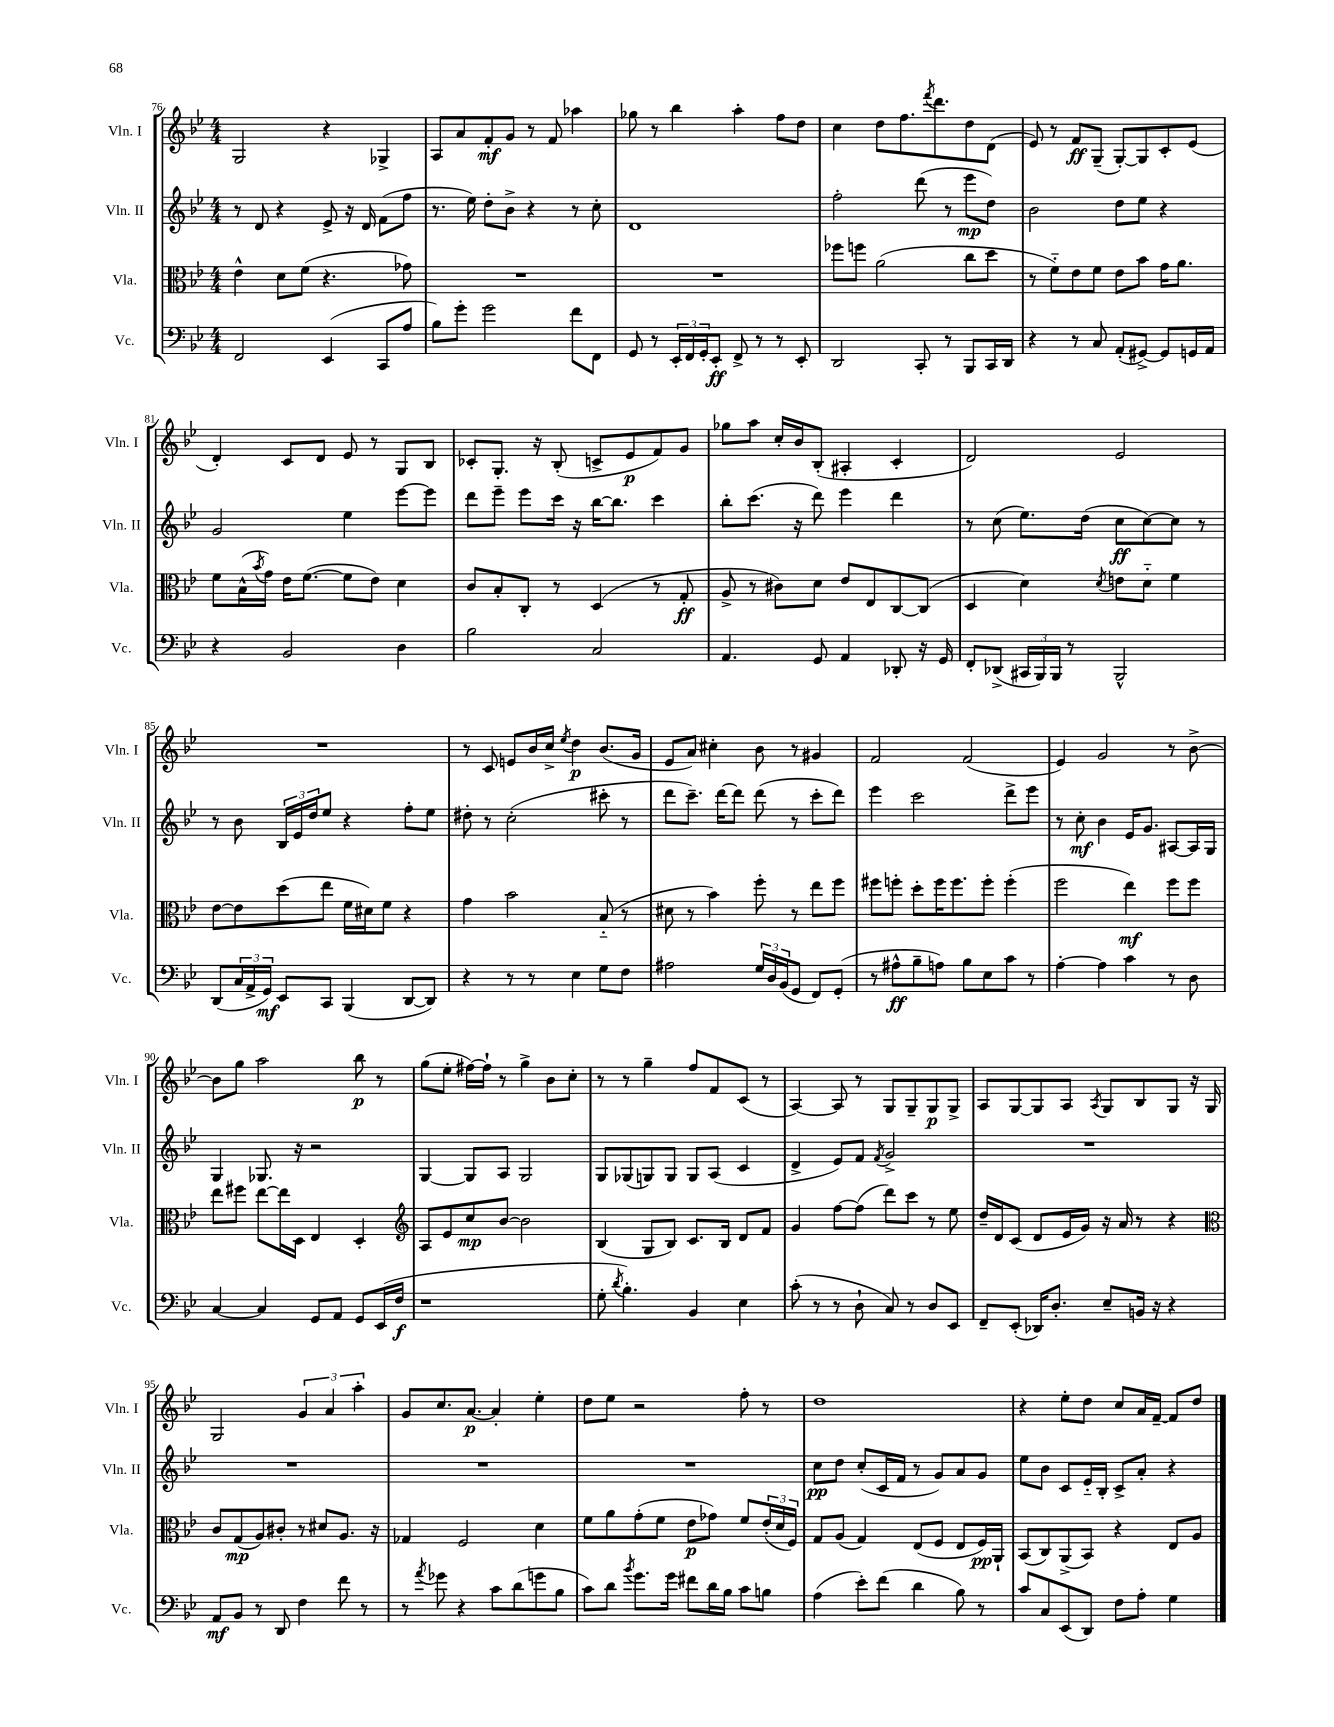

**kern	**dynam	**kern	**dynam	**kern	**dynam	**kern	**dynam
*part4	*part4	*part3	*part3	*part2	*part2	*part1	*part1
*staff4	*staff4	*staff3	*staff3	*staff2	*staff2	*staff1	*staff1
*I"Vc.	*	*I"Vla.	*	*I"Vln. II	*	*I"Vln. I	*
*I'Vc.	*	*I'Vla.	*	*I'Vln. II	*	*I'Vln. I	*
*clefF4	*	*clefC3	*	*clefG2	*	*clefG2	*
*k[b-e-]	*	*k[b-e-]	*	*k[b-e-]	*	*k[b-e-]	*
*M4/4	*	*M4/4	*	*M4/4	*	*M4/4	*
=76	=76	=76	=76	=76	=76	=76	=76
2FF/	.	4e-^^\	.	8r	.	2G/	.
.	.	.	.	8d/	.	.	.
.	.	8d\L	.	4r	.	.	.
.	.	(8f\J	.	.	.	.	.
(4EE-/	.	4.r	.	8e-^/	.	4r	.
.	.	.	.	16r	.	.	.
.	.	.	.	16d/	.	.	.
8CC/L	.	.	.	(8f\L	.	4G-X^/	.
8A/J	.	8g-X\)	.	8ff\J	.	.	.
=77	=77	=77	=77	=77	=77	=77	=77
8B-\L)	.	1r	.	8.r	.	8A/L	.
8g'\J	.	.	.	.	.	8a/	.
.	.	.	.	16ee-\)	.	.	.
2g\	.	.	.	8dd'\L	.	8f'/	mf
.	.	.	.	8b-^\J	.	8g/J	.
.	.	.	.	4r	.	8r	.
.	.	.	.	.	.	8f/	.
8f\L	.	.	.	8r	.	4aa-X\	.
8FF\J	.	.	.	8cc'\	.	.	.
=78	=78	=78	=78	=78	=78	=78	=78
8GG/	.	1r	.	1d	.	8gg-X\	.
8r	.	.	.	.	.	8r	.
24EE-'/LL	.	.	.	.	.	4bb-\	.
24FF/	.	.	.	.	.	.	.
24GG'/J	.	.	.	.	.	.	.
8EE-'/J	ff	.	.	.	.	.	.
8FF^/	.	.	.	.	.	4aa'\	.
8r	.	.	.	.	.	.	.
8r	.	.	.	.	.	8ff\L	.
8EE-'/	.	.	.	.	.	8dd\J	.
=79	=79	=79	=79	=79	=79	=79	=79
2DD/	.	8ff-X\L	.	2ff'\	.	4cc\	.
.	.	8ffn\J	.	.	.	.	.
.	.	(2a\	.	.	.	8dd\L	.
.	.	.	.	.	.	8.ff\	.
8CC'/	.	.	.	(8ddd\	.	.	.
.	.	.	.	.	.	8qfff/	.
.	.	.	.	.	.	8.ddd\	.
8r	.	.	.	8r	.	.	.
8BBB-/L	.	8cc\L	.	8eee-\L	mp	8dd\	.
16CC/L	.	8dd\J	.	8dd\J)	.	(8d\J	.
16DD/JJ	.	.	.	.	.	.	.
=80	=80	=80	=80	=80	=80	=80	=80
4r	.	8r	.	2b-\	.	8e-/)	.
.	.	8f\L)	.	.	.	8r	.
8r	.	8e-\	.	.	.	8f/L	ff
8C/	.	8f\J	.	.	.	(8G~/J	.
(8AA'/L	.	8e-\L	.	8dd\L	.	[8G'/L)	.
[8GG#X^/J)	.	8b-\J	.	8ee-\J	.	8G/]	.
8GG#/L]	.	16g\KL	.	4r	.	8c'/	.
.	.	8.a\J	.	.	.	.	.
16GGn/L	.	.	.	.	.	(8e-/J	.
16AA/JJ	.	.	.	.	.	.	.
!!LO:LB:g=z
=81	=81	=81	=81	=81	=81	=81	=81
4r	.	8f\L	.	2g/	.	4d'/)	.
.	.	(16B-^^\L	.	.	.	.	.
.	.	8qb-/	.	.	.	.	.
.	.	16g\JJ)	.	.	.	.	.
2BB-/	.	16e-\KL	.	.	.	8c/L	.
.	.	([8.f\J	.	.	.	.	.
.	.	.	.	.	.	8d/J	.
.	.	8f\L]	.	4ee-\	.	8e-/	.
.	.	8e-\J)	.	.	.	8r	.
4D\	.	4d\	.	[8eee-\L	.	8G/L	.
.	.	.	.	8eee-\J]	.	8B-/J	.
=82	=82	=82	=82	=82	=82	=82	=82
2B-\	.	8c/L	.	8ddd\L	.	8c-X'/L	.
.	.	8B-'/	.	8eee-~\J	.	8.G'/J	.
.	.	8C'/J	.	8eee-\L	.	.	.
.	.	.	.	.	.	16r	.
.	.	8r	.	16ccc\Jk	.	(8B-'/	.
.	.	.	.	16r	.	.	.
2C/	.	(4D/	.	[16bb-\KL	.	8cn^/L	.
.	.	.	.	8.bb-\J]	.	.	.
.	.	.	.	.	.	8e-/	p
.	.	8r	.	4ccc\	.	8f/)	.
.	.	8G'/	ff	.	.	8g/J	.
=83	=83	=83	=83	=83	=83	=83	=83
4.AA/	.	8A^/	.	8bb-'\L	.	8gg-X\L	.
.	.	8r	.	(8.ccc\J	.	8aa\J	.
.	.	8c#X\L)	.	.	.	16cc'/LL	.
.	.	.	.	16r	.	16b-/J	.
8GG/	.	8d\J	.	8ddd\)	.	(8B-'/J	.
4AA/	.	8e-/L	.	4eee-\	.	4A#X'/	.
.	.	8E-/	.	.	.	.	.
8DD-X'/	.	[8C/	.	4ddd\	.	4c'/	.
16r	.	(8C/J]	.	.	.	.	.
16GG/	.	.	.	.	.	.	.
=84	=84	=84	=84	=84	=84	=84	=84
8FF'/L	.	4D/	.	8r	.	2d/)	.
(8DD-X^/J	.	.	.	(8cc\	.	.	.
24CC#X/LL	.	4d\)	.	8.ee-\L)	.	.	.
24BBB-/)	.	.	.	.	.	.	.
24BBB-/JJ	.	.	.	.	.	.	.
8r	.	.	.	.	.	.	.
.	.	.	.	(16dd\Jk	.	.	.
.	.	8qd/	.	.	.	.	.
2BBB-^^/	.	8en\L	.	8cc\L	ff	2e-/	.
.	.	8d\J	.	[8cc\)	.	.	.
.	.	4f\	.	8cc\J]	.	.	.
.	.	.	.	8r	.	.	.
!!LO:LB:g=z
=85	=85	=85	=85	=85	=85	=85	=85
(8DD/L	.	[8e-\L	.	8r	.	1r	.
24C/L	.	8e-\]	.	8b-\	.	.	.
24AA^/	.	.	.	.	.	.	.
24GG/JJ)	mf	.	.	.	.	.	.
8EE-/L	.	(8dd\	.	24B-/LL	.	.	.
.	.	.	.	24e-/	.	.	.
.	.	.	.	24dd/J	.	.	.
8CC/J	.	8ee-\J	.	8ee-/J	.	.	.
(4BBB-/	.	16f\LL	.	4r	.	.	.
.	.	16d#X\J)	.	.	.	.	.
.	.	8f\J	.	.	.	.	.
[8DD/L	.	4r	.	8ff'\L	.	.	.
8DD/J])	.	.	.	8ee-\J	.	.	.
=86	=86	=86	=86	=86	=86	=86	=86
4r	.	4g\	.	8dd#X'\	.	8r	.
.	.	.	.	8r	.	8c/	.
8r	.	2b-\	.	(2cc'\	.	8en/L	.
8r	.	.	.	.	.	16b-/L	.
.	.	.	.	.	.	16cc^/JJ	.
.	.	.	.	.	.	8qee-/	.
4E-\	.	.	.	.	.	4dd\	p
8G\L	.	(8B-/	.	8ccc#X'\	.	(8.b-/L	.
8F\J	.	8r	.	8r	.	.	.
.	.	.	.	.	.	16g/Jk	.
=87	=87	=87	=87	=87	=87	=87	=87
2A#X\	.	8d#X\	.	8ddd\L	.	8e-/L	.
.	.	8r	.	8.ccc~\J)	.	8a/J)	.
.	.	4b-\)	.	.	.	4cc#X'\	.
.	.	.	.	[16ddd\KL	.	.	.
.	.	.	.	8ddd\J]	.	.	.
24G/LL	.	8ff'\	.	(8ddd\	.	8b-\	.
24D/	.	.	.	.	.	.	.
(24BB-/J	.	.	.	.	.	.	.
8GG/J	.	8r	.	8r	.	8r	.
8FF/L)	.	8ee-\L	.	8ccc'\L	.	4g#X/	.
(8GG'/J	.	8ff\J	.	8ddd\J)	.	.	.
=88	=88	=88	=88	=88	=88	=88	=88
8r	.	8ff#X\L	.	4eee-\	.	2f/	.
8A#X^^\L	ff	8ffn'\J	.	.	.	.	.
8B-~\	.	8dd'\L	.	2ccc\	.	.	.
8An\J)	.	16ff\K	.	.	.	.	.
.	.	8.ff\	.	.	.	.	.
8B-\L	.	.	.	.	.	(2f/	.
8E-\	.	8ff'\J	.	.	.	.	.
8c\J	.	(4ff'\	.	8ddd^\L	.	.	.
8r	.	.	.	8eee-\J	.	.	.
=89	=89	=89	=89	=89	=89	=89	=89
[4A'\	.	2ff\	.	8r	.	4e-/)	.
.	.	.	.	8cc'\	mf	.	.
4A\]	.	.	.	4b-\	.	2g/	.
4c\	.	4ee-\)	mf	16e-/KL	.	.	.
.	.	.	.	8.g/J	.	.	.
8r	.	8ff\L	.	[8A#X/L	.	8r	.
8D\	.	8ff\J	.	16A#/L]	.	[8b-^\	.
.	.	.	.	16G/JJ	.	.	.
!!LO:LB:g=z
=90	=90	=90	=90	=90	=90	=90	=90
[4C/	.	8ee-\L	.	4G/	.	8b-\L]	.
.	.	8ff#X\J	.	.	.	8gg\J	.
4C/]	.	[8ee-\L	.	8.G-X/	.	2aa\	.
.	.	16ee-\L]	.	.	.	.	.
.	.	16D\JJ	.	16r	.	.	.
8GG/L	.	4E-/	.	2r	.	.	.
8AA/J	.	.	.	.	.	.	.
8GG/L	.	4D'/	.	.	.	8bb-\	p
(16EE-/L	.	.	.	.	.	8r	.
16F/JJ	f	.	.	.	.	.	.
=91	=91	=91	=91	=91	=91	=91	=91
*	*	*clefG2	*	*	*	*	*
1r	.	8A/L	.	[4G/	.	(8gg\L	.
.	.	8e-/	.	.	.	8ee-'\J	.
.	.	8cc/	mp	8G/L]	.	[16ff#X\LL)	.
.	.	.	.	.	.	16ff#`\JJ]	.
.	.	[8b-/J	.	8A/J	.	8r	.
.	.	2b-\]	.	2G/	.	4gg^\	.
.	.	.	.	.	.	8b-\L	.
.	.	.	.	.	.	8cc'\J	.
=92	=92	=92	=92	=92	=92	=92	=92
8G'\	.	(4B-/	.	8G/L	.	8r	.
8qd/	.	.	.	.	.	.	.
4.B-'\)	.	.	.	(8G-X/	.	8r	.
.	.	8G/L	.	8Gn/)	.	4gg~\	.
.	.	8B-/J)	.	8G/J	.	.	.
4BB-/	.	8.c/L	.	8G/L	.	8ff/L	.
.	.	.	.	(8A/J	.	8f/	.
.	.	16B-/Jk	.	.	.	.	.
4E-\	.	8d/L	.	4c/	.	(8c/J	.
.	.	8f/J	.	.	.	8r	.
=93	=93	=93	=93	=93	=93	=93	=93
(8c'\	.	4g/	.	4d^/	.	[4A/)	.
8r	.	.	.	.	.	.	.
8r	.	[8ff\L	.	8e-/L)	.	8A/]	.
8D`\	.	(8ff\J]	.	8f/J	.	8r	.
.	.	.	.	8qf/	.	.	.
8C/)	.	8ddd\L)	.	2g^/	.	8G/L	.
8r	.	8ccc\J	.	.	.	8G~/	.
8D/L	.	8r	.	.	.	8G/	p
8EE-/J	.	8ee-\	.	.	.	8G^/J	.
=94	=94	=94	=94	=94	=94	=94	=94
8FF~/L	.	16dd~/LL	.	1r	.	8A/L	.
.	.	16d/J	.	.	.	.	.
(8EE-'/J	.	(8c/J	.	.	.	[8G/	.
16DD-X/KL)	.	8d/L	.	.	.	8G/]	.
8.D'/J	.	.	.	.	.	.	.
.	.	16e-/L	.	.	.	8A/J	.
.	.	16g/JJ)	.	.	.	.	.
.	.	.	.	.	.	8qA/	.
8E-~/L	.	16r	.	.	.	8G/L	.
.	.	16a/	.	.	.	.	.
16BBn/Jk	.	8r	.	.	.	8B-/	.
16r	.	.	.	.	.	.	.
4r	.	4r	.	.	.	8G/J	.
.	.	.	.	.	.	16r	.
.	.	.	.	.	.	16G/	.
!!LO:LB:g=z
=95	=95	=95	=95	=95	=95	=95	=95
*	*	*clefC3	*	*	*	*	*
8AA/L	mf	8c/L	.	1r	.	2G/	.
8BB-/J	.	(8G/	mp	.	.	.	.
8r	.	8A/)	.	.	.	.	.
8DD/	.	8c#X'/J	.	.	.	.	.
4F\	.	8r	.	.	.	6g/	.
.	.	8d#X/L	.	.	.	.	.
.	.	.	.	.	.	6a/	.
8f\	.	8.A/J	.	.	.	.	.
.	.	.	.	.	.	6aa'\	.
8r	.	.	.	.	.	.	.
.	.	16r	.	.	.	.	.
=96	=96	=96	=96	=96	=96	=96	=96
8r	.	4G-X/	.	1r	.	8g/L	.
8qa/	.	.	.	.	.	.	.
8g-X\	.	.	.	.	.	8.cc/	.
4r	.	2F/	.	.	.	.	.
.	.	.	.	.	.	[8.a/J	p
8c\L	.	.	.	.	.	4a'/]	.
(8d\	.	.	.	.	.	.	.
8gn\	.	4d\	.	.	.	4ee-'\	.
8B-\J	.	.	.	.	.	.	.
=97	=97	=97	=97	=97	=97	=97	=97
8c\L)	.	8f\L	.	1r	.	8dd\L	.
8d\J	.	8a\	.	.	.	8ee-\J	.
8qb-/	.	.	.	.	.	.	.
8.g\L	.	(8g'\	.	.	.	2r	.
.	.	8f\J	.	.	.	.	.
16g\Jk	.	.	.	.	.	.	.
8f#X\L	.	8e-\L	p	.	.	.	.
16d\L	.	8g-X\J)	.	.	.	.	.
16B-\JJ	.	.	.	.	.	.	.
8c\L	.	8f/L	.	.	.	8ff'\	.
8Bn\J	.	(24e-'/L	.	.	.	8r	.
.	.	24d/	.	.	.	.	.
.	.	24F/JJ)	.	.	.	.	.
=98	=98	=98	=98	=98	=98	=98	=98
(4A\	.	8G/L	.	8cc\L	pp	1dd	.
.	.	(8A/J	.	8dd\J	.	.	.
8e-'\L)	.	4G/)	.	(8cc'/L	.	.	.
(8f\J	.	.	.	16c/L	.	.	.
.	.	.	.	16f/JJ	.	.	.
4d\	.	(8E-/L	.	8r	.	.	.
.	.	8F/J	.	8g/L)	.	.	.
8B-\)	.	8E-/L	.	8a/	.	.	.
8r	.	16F/L)	pp	8g/J	.	.	.
.	.	16AA`/JJ	.	.	.	.	.
=99	=99	=99	=99	=99	=99	=99	=99
8c/L	.	(8BB-/L	.	8ee-\L	.	4r	.
8C/	.	8C/)	.	8b-\J	.	.	.
(8EE-/	.	(8AA^/	.	8c/L	.	8ee-'\L	.
8DD/J)	.	8BB-/J)	.	16e-/L	.	8dd\J	.
.	.	.	.	16B-'/JJ	.	.	.
8F\L	.	4r	.	8c^/L	.	8cc/L	.
8A'\J	.	.	.	8a'/J	.	16a/L	.
.	.	.	.	.	.	[16f~/JJ	.
4G\	.	8E-/L	.	4r	.	8f/L]	.
.	.	8A/J	.	.	.	8dd/J	.
==	==	==	==	==	==	==	==
*-	*-	*-	*-	*-	*-	*-	*-
